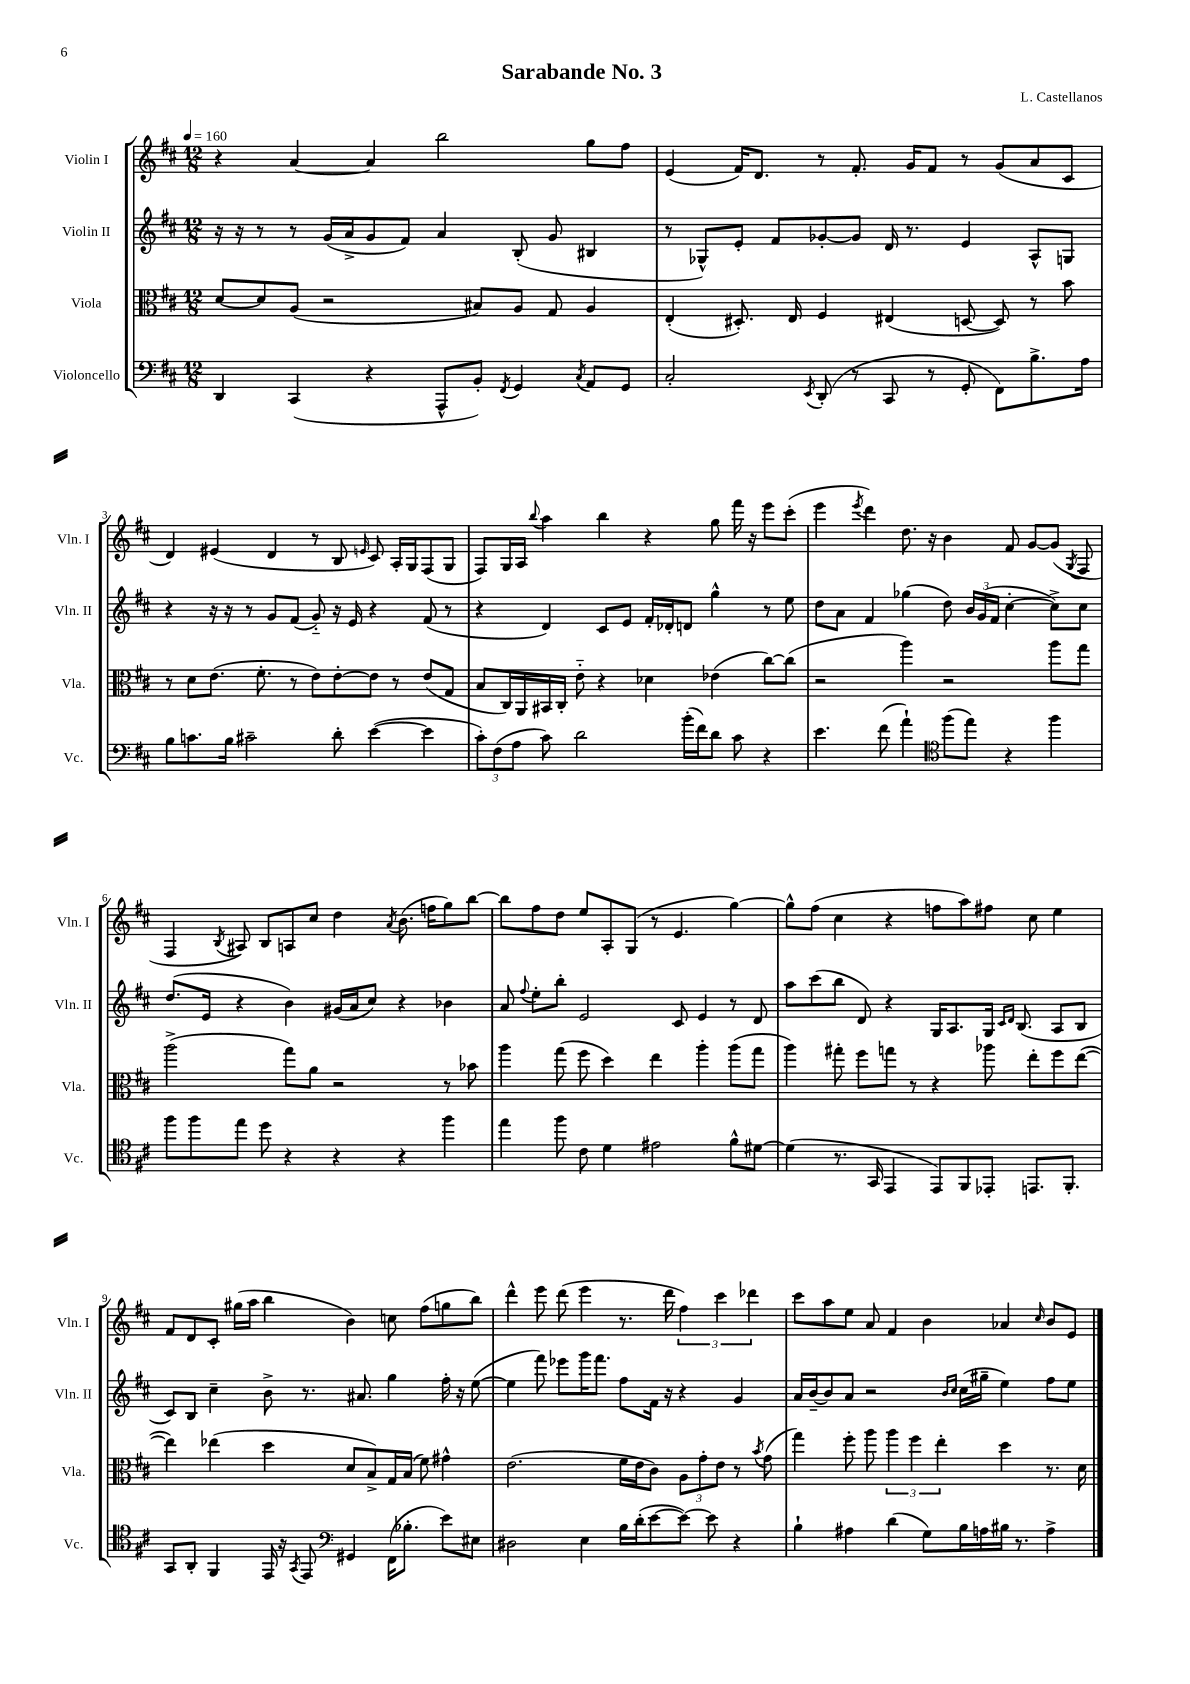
\header { title = "Sarabande No. 3" composer = "L. Castellanos" }
<<
\new StaffGroup <<
\new Staff = "s0" \with { instrumentName = "Violin I" shortInstrumentName = "Vln. I" } {
    \clef treble \key d \major \numericTimeSignature \time 12/8 \tempo 4 = 160
    \autoBeamOff r4 a'4~ a'4 b''2 g''8[ fis''8] |
    e'4( fis'16[) d'8.] r8 fis'8.-. g'16[ fis'8] r8 g'8[( a'8 cis'8] |
    d'4) eis'4( d'4 r8 b8 \grace { e'16 } cis'8) a16[-. g16 fis8( g8] |
    fis8[) g16 a16] \appoggiatura { b''8 } a''4 b''4 r4 g''8 fis'''16 r16 e'''8[ cis'''8]-.( |
    e'''4 \acciaccatura { e'''8 } d'''4) d''8. r16 b'4 fis'8 g'8[~ g'8]( \acciaccatura { g8 } fis8 |
    fis4 \acciaccatura { b8 } ais8) b8[ a8 cis''8] d''4 \acciaccatura { a'8 } b'8.( f''16[ g''8) b''8]~ |
    b''8[ fis''8 d''8] e''8[ a8-. g8]( r8 e'4. g''4~) |
    g''8[-^ fis''8]( cis''4 r4 f''8[ a''8) fis''8] cis''8 e''4 |
    fis'8[ d'8 cis'8]-. gis''16[( a''16] b''4 b'4) c''8 fis''8[( g''8 b''8]) |
    d'''4-^ e'''8 d'''8( e'''4 r8. d'''16 \tuplet 3/2 { fis''4) cis'''4 des'''4 } |
    cis'''8[ a''8 e''8] a'8 fis'4 b'4 aes'4 \grace { cis''16 } b'8[ e'8] \bar "|." |
}
\new Staff = "s1" \with { instrumentName = "Violin II" shortInstrumentName = "Vln. II" } {
    \clef treble \key d \major \numericTimeSignature \time 12/8
    \autoBeamOff r16 r16 r8 r8 g'16[( a'16-> g'8 fis'8]) a'4 b8-.( g'8 bis4 |
    r8 ges8[-^) e'8]-. fis'8[ ges'8~-. ges'8] d'16 r8. e'4 a8[-^ g8] |
    r4 r16 r16 r8 g'8[ fis'8]( g'8-_) r16 e'16 r4 fis'8( r8 |
    r4 d'4) cis'8[ e'8] fis'16[-. des'16-. d'8] g''4-^ r8 e''8 |
    d''8[ a'8] fis'4 ges''4( d''8) \tuplet 3/2 { b'16[ g'16( fis'16] } cis''4~-. cis''8[->) cis''8] |
    d''8.[( e'16] r4 b'4) gis'16[( a'16 cis''8]) r4 bes'4 |
    a'8 \appoggiatura { fis''8 } e''8[-. b''8]-. e'2 cis'8 e'4 r8 d'8 |
    a''8[ cis'''8( b''8] d'8) r4 g16[ a8. g16] \grace { cis'16[ d'16] } b8.( a8[ b8] |
    cis'8[) b8] cis''4-- b'8-> r8. ais'8. g''4 fis''16-. r16 e''8~( |
    e''4 fis'''8) ees'''8[ g'''16 fis'''8.] fis''8[ fis'16] r16 r4 g'4 |
    a'16[ b'16~-- b'8 a'8] r2 \grace { b'16[ cis''16] } cis''16[( gis''16]-- e''4) fis''8[ e''8] \bar "|." |
}
\new Staff = "s2" \with { instrumentName = "Viola" shortInstrumentName = "Vla." } {
    \clef alto \key d \major \numericTimeSignature \time 12/8
    \autoBeamOff d'8[~ d'8 a8]( r2 bis8[) a8] g8 a4 |
    e4-.( dis8.-.) e16 fis4 eis4( d8~ d8) r8 b'8 |
    r8 d'8[ e'8.]( fis'8.-. r8 e'8[) e'8~-. e'8] r8 e'8[( g8] |
    b8[ cis16) a,16 bis,16 cis16]-. e'8-_ r4 des'4 ees'4( cis''8[~) cis''8]( |
    r2 a''4) r2 a''8[ g''8] |
    a''2->( g''8[) a'8] r2 r8 bes'8 |
    a''4 g''8( fis''8 d''4) e''4 a''4-. a''8[( g''8] |
    a''4) gis''8-. fis''8[ g''8] r8 r4 aes''8 e''8[-. fis''8 e''8]~( |
    e''4) ees''4( d''4 d'8[ b8->) g16 b16]( fis'8) gis'4-^ |
    e'2.( fis'16[ e'16 cis'8]) \tuplet 3/2 { a8[ g'8-. e'8] } r8 \acciaccatura { b'8 } g'8( |
    g''4) fis''8-. a''8 \tuplet 3/2 { a''4 fis''4 e''4-. } d''4 r8. d'16 \bar "|." |
}
\new Staff = "s3" \with { instrumentName = "Violoncello" shortInstrumentName = "Vc." } {
    \clef bass \key d \major \numericTimeSignature \time 12/8
    \autoBeamOff d,4 cis,4( r4 a,,8[-^ b,8]-.) \acciaccatura { fis,8 } g,4 \acciaccatura { cis8 } a,8[ g,8] |
    cis2-. \acciaccatura { e,8 } d,8-.( r8 cis,8 r8 g,8-. fis,8[) b8.-> a16] |
    b8[ c'8. b16] cis'2-- d'8-. e'4~( e'4 |
    \tuplet 3/2 { cis'8[-.) fis8( a8] } cis'8) d'2 b'16[-.( fis'16) d'8] cis'8 r4 |
    e'4. fis'8( a'4-!) \clef tenor fis''8[( e''8]) r4 fis''4 |
    fis''8[ fis''8 e''8] d''8 r4 r4 r4 fis''4 |
    e''4 fis''8 cis'8 d'4 eis'2 fis'8[-^ dis'8]~ |
    dis'4( r8. g,16 e,4 e,8[) fis,8 ees,8]-. e,8.[ fis,8.]-. |
    g,8[ a,8]-. fis,4 e,16 r16 \acciaccatura { g,8 } e,8 \clef bass gis,4 fis,16[( bes8.]-. e'8[) eis8] |
    dis2 e4 b16[ d'16-.( e'8~ e'8]~) e'8 r4 |
    b4-! ais4 d'4( g8[) b16 a16 bis16] r8. a4-> \bar "|." |
}
>>
>>
